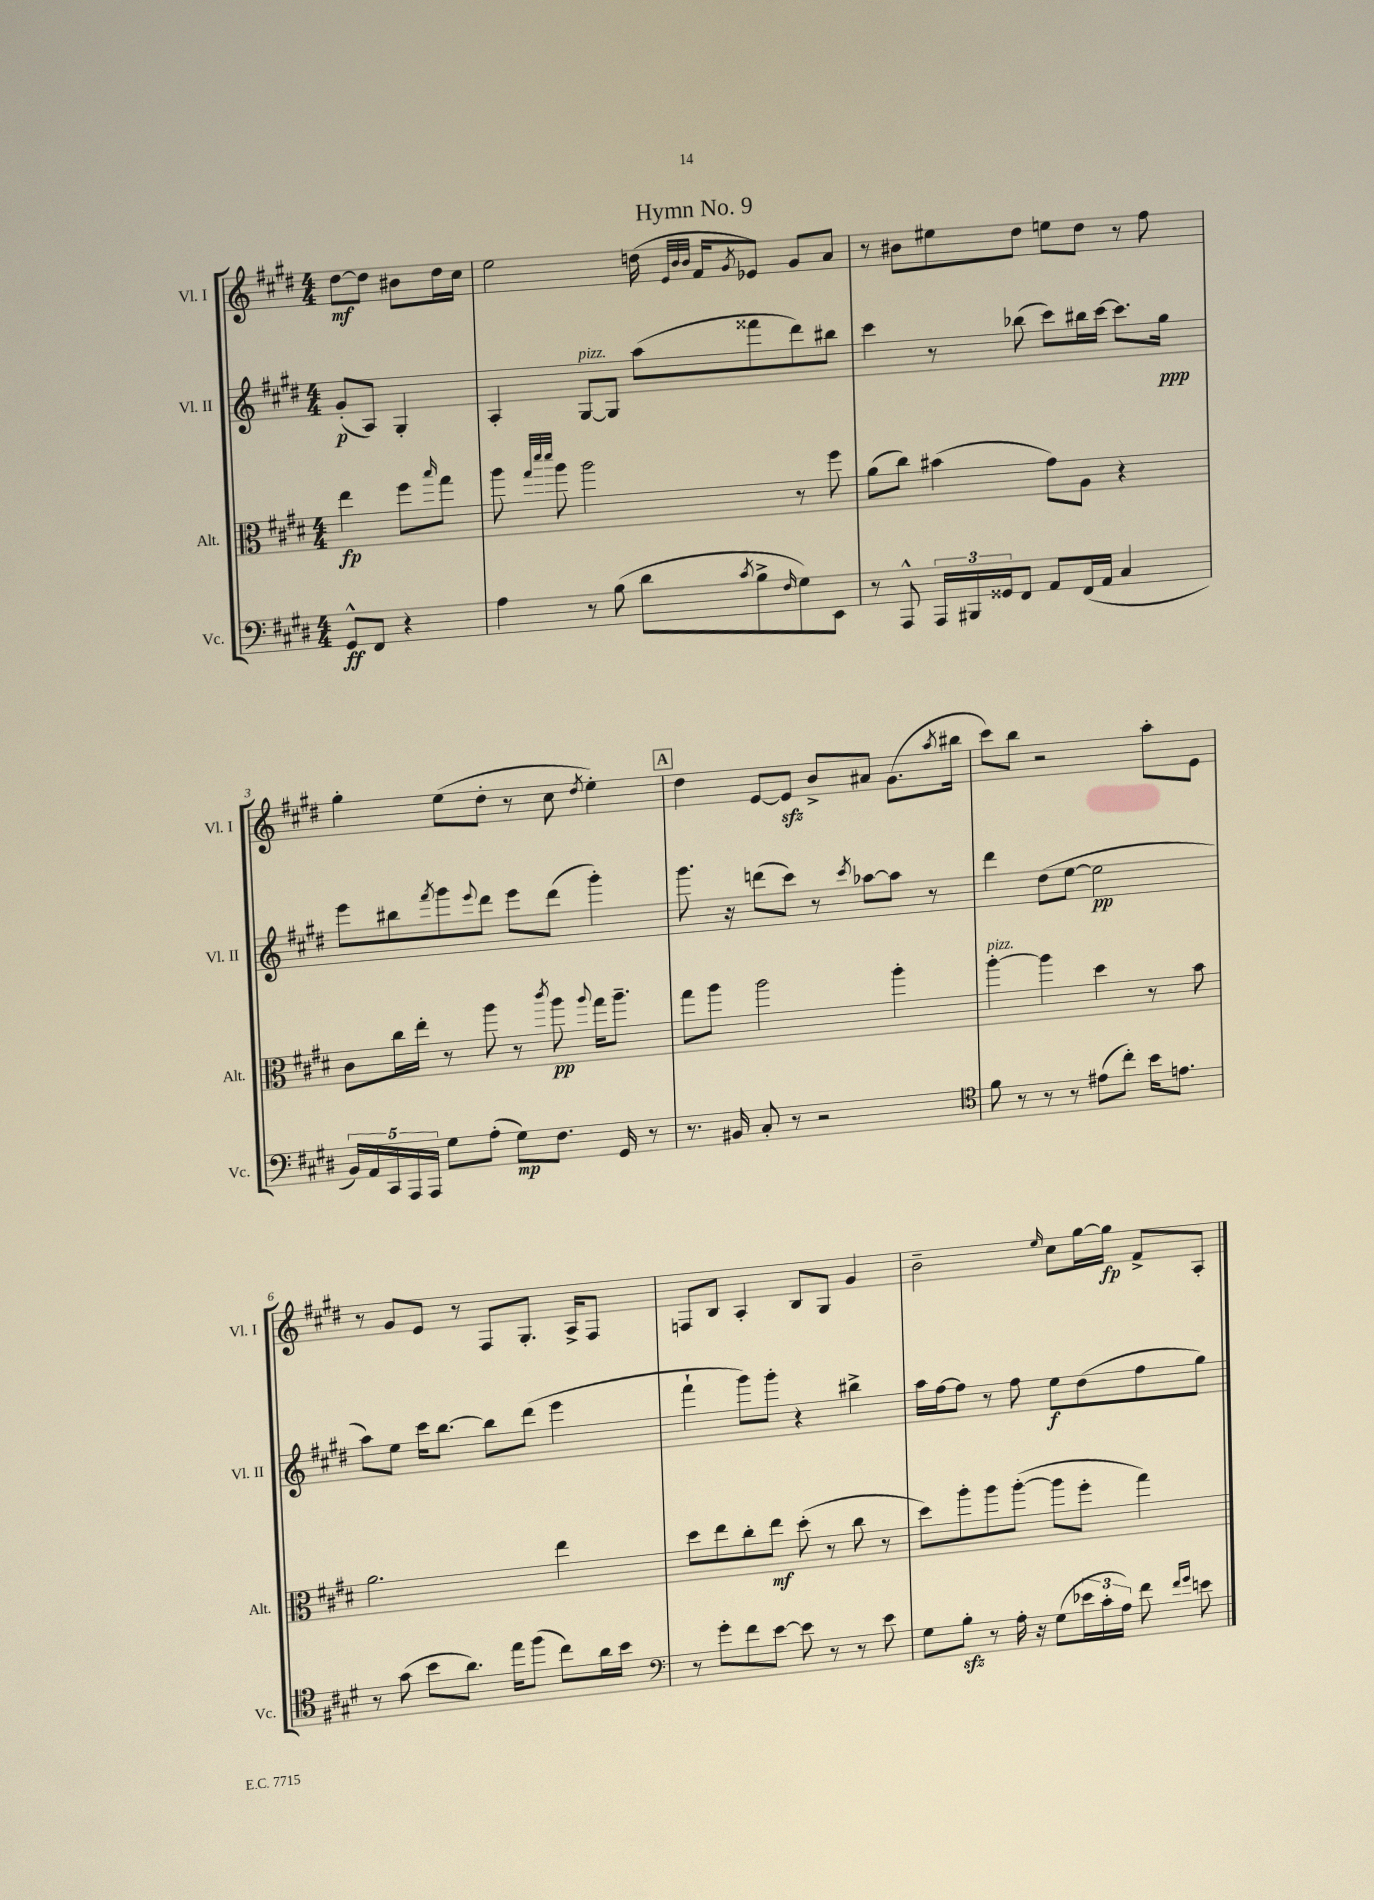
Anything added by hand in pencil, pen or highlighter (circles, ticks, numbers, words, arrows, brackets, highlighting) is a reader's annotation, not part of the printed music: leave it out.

**kern	**dynam	**kern	**dynam	**kern	**dynam	**kern	**dynam
*part4	*part4	*part3	*part3	*part2	*part2	*part1	*part1
*staff4	*staff4	*staff3	*staff3	*staff2	*staff2	*staff1	*staff1
*I"Vc.	*	*I"Alt.	*	*I"Vl. II	*	*I"Vl. I	*
*I'Vc.	*	*I'Alt.	*	*I'Vl. II	*	*I'Vl. I	*
*clefF4	*	*clefC3	*	*clefG2	*	*clefG2	*
*k[f#c#g#d#]	*	*k[f#c#g#d#]	*	*k[f#c#g#d#]	*	*k[f#c#g#d#]	*
*M4/4	*	*M4/4	*	*M4/4	*	*M4/4	*
=	=	=	=	=	=	=	=
8GG#^^/L	ff	4ee\	fp	(8g#'/L	p	[8dd#\L	mf
8FF#/J	.	.	.	8A/J)	.	8dd#\J]	.
4r	.	8ff#\L	.	4G#'/	.	8b#X\L	.
.	.	16qqbb/	.	.	.	.	.
.	.	8gg#\J	.	.	.	16dd#\L	.
.	.	.	.	.	.	16cc#\JJ	.
=1	=1	=1	=1	=1	=1	=1	=1
4A\	.	8aa\	.	4A'/	.	2ee\	.
.	.	32qqgg#/LLL	.	.	.	.	.
.	.	32qqddd#/	.	.	.	.	.
.	.	32qqddd#/JJJ	.	.	.	.	.
.	.	8aa\	.	.	.	.	.
!	!	!	!	!LO:TX:a:i:t=pizz.	!	!	!
8r	.	2aa\	.	[8G#/L	.	.	.
(8B\	.	.	.	8G#/J]	.	.	.
8d#\L	.	.	.	(8aa\L	.	(16ddn\	.
.	.	.	.	.	.	32qqe/LLL	.
.	.	.	.	.	.	32qqb/	.
.	.	.	.	.	.	32qqb/JJJ	.
.	.	.	.	.	.	16f#/KL	.
8qc#/	.	.	.	.	.	8qg#/	.
8B^\	.	.	.	8fff##X\	.	8e-X/J)	.
16qqF#/	.	.	.	.	.	.	.
8G#\)	.	8r	.	8ddd#\)	.	8g#/L	.
8EE\J	.	8ff#\	.	8bb#X\J	.	8a/J	.
=2	=2	=2	=2	=2	=2	=2	=2
8r	.	(8a\L	.	4ccc#\	.	8r	.
8AAA^^/	.	8cc#\J)	.	.	.	8b#X\L	.
24AAA/LL	.	(4b#X\	.	8r	.	8ee#X\	.
24BBB#X/	.	.	.	.	.	.	.
24GG##X/J	.	.	.	.	.	.	.
8FF#/J	.	.	.	(8bb-X\	.	8dd#\J	.
8AA/L	.	8g#\L)	.	8ccc#\L)	.	8een\L	.
(16FF#/L	.	8A\J	.	16bb#X\L	.	8dd#\J	.
16AA/JJ	.	.	.	[16ccc#\JJ	.	.	.
4C#/	.	4r	.	8.ccc#\L]	.	8r	.
.	.	.	.	.	.	8ff#\	.
.	.	.	.	16gg#\Jk	ppp	.	.
!!LO:LB:g=z
=3	=3	=3	=3	=3	=3	=3	=3
20BB/LL)	.	8c#\L	.	8eee\L	.	4gg#'\	.
20AA/	.	.	.	.	.	.	.
20CC#/	.	.	.	.	.	.	.
.	.	16cc#\L	.	8bb#X\	.	.	.
20AAA/	.	.	.	.	.	.	.
.	.	16ee'\JJ	.	.	.	.	.
20AAA/JJ	.	.	.	.	.	.	.
.	.	.	.	8qfff#/	.	.	.
8G#\L	.	8r	.	8ggg#\	.	(8ee\L	.
.	.	.	.	8qqeee/	.	.	.
(8A'\J	.	8aa\	.	8ddd#\J	.	8dd#'\J	.
8G#\L)	mp	8r	.	8eee\L	.	8r	.
.	.	8qccc#/	.	.	.	.	.
8.F#\J	.	8aa\	pp	(8ddd#\J	.	8cc#\	.
.	.	8qqaa/	.	.	.	8qdd#/	.
.	.	16gg#\KL	.	4ggg#'\)	.	4ee'\)	.
16GG#/	.	8.aa~\J	.	.	.	.	.
8r	.	.	.	.	.	.	.
!!LO:REH:place=s1:t=A
=4	=4	=4	=4	=4	=4	=4	=4
8.r	.	8gg#\L	.	8.ggg#\	.	4dd#\	.
.	.	8aa\J	.	.	.	.	.
16BB#X/	.	.	.	16r	.	.	.
8C#'/	.	2aa\	.	(8dddn\L	.	[8e/L	.
8r	.	.	.	8ccc#\J)	.	8ezz/J]	.
2r	.	.	.	8r	.	8b^/L	.
.	.	.	.	8qccc#/	.	.	.
.	.	.	.	[8aa-X\L	.	8a#X/J	.
.	.	4aa'\	.	8aa-\J]	.	(8.g#\L	.
.	.	.	.	8r	.	.	.
.	.	.	.	.	.	8qaa/	.
.	.	.	.	.	.	16bb#X\Jk	.
=5	=5	=5	=5	=5	=5	=5	=5
*clefC4	*	*	*	*	*	*	*
!	!	!LO:TX:a:i:t=pizz.	!	!	!	!	!
8f#\	.	[4aa'\	.	4ddd#\	.	8ccc#\L)	.
8r	.	.	.	.	.	8bb\J	.
8r	.	4aa\]	.	(8dd#\L	.	2r	.
8r	.	.	.	[8ee\J	.	.	.
(8e#X\L	.	4dd#\	.	2ee\]	pp	.	.
8cc#'\J)	.	.	.	.	.	.	.
16b\KL	.	8r	.	.	.	8aa'\L	.
8.en\J	.	.	.	.	.	.	.
.	.	8b\	.	.	.	8e\J	.
!!LO:LB:g=z
=6	=6	=6	=6	=6	=6	=6	=6
8r	.	2.a\	.	8aa\L)	.	8r	.
(8g#\	.	.	.	8ee\J	.	8g#/L	.
8b\L	.	.	.	16ccc#\KL	.	8e/J	.
.	.	.	.	[8.bb\J	.	.	.
8.a\J)	.	.	.	.	.	8r	.
.	.	.	.	8bb\L]	.	8F#/L	.
16ee\KL	.	.	.	.	.	.	.
(8ff#\J	.	.	.	(8ddd#\J	.	8.G#'/J	.
8cc#\L)	.	4ee\	.	4eee\	.	.	.
.	.	.	.	.	.	16A^/KL	.
16a\L	.	.	.	.	.	8F#/J	.
16b\JJ	.	.	.	.	.	.	.
=7	=7	=7	=7	=7	=7	=7	=7
*clefF4	*	*	*	*	*	*	*
8r	.	8dd#\L	.	4fff#`\	.	8Fn/L	.
8g#'\L	.	8ee\	.	.	.	8B/J	.
8f#\	.	8cc#'\	.	8ggg#\L)	.	4A'/	.
[8e\J	.	8ee\J	mf	8ggg#'\J	.	.	.
8e\]	.	(8dd#'\	.	4r	.	8B/L	.
8r	.	8r	.	.	.	8G#/J	.
8r	.	8cc#\	.	4bb#X^\	.	4g#/	.
8e\	.	8r	.	.	.	.	.
=8	=8	=8	=8	=8	=8	=8	=8
8G#\L	.	8dd#\L)	.	16aa\LL	.	2b~\	.
.	.	.	.	[16ff#\J	.	.	.
8Bzz'\J	.	8aa'\	.	8ff#\J]	.	.	.
8r	.	8aa\	.	8r	.	.	.
16A'\	.	([8aa'\J	.	8ff#\	.	.	.
16r	.	.	.	.	.	.	.
.	.	.	.	.	.	16qqee/	.
(8G#\L	.	8aa\L]	.	8ee\L	f	8cc#\L	.
24e-X\L	.	8ff#'\J	.	(8dd#\	.	[16gg#\L	.
24c#'\	.	.	.	.	.	.	.
.	.	.	.	.	.	16gg#\JJ]	fp
24A\JJ)	.	.	.	.	.	.	.
8f#\	.	4gg#\)	.	8ff#\	.	8f#^/L	.
16qqf#/LL	.	.	.	.	.	.	.
16qqg#/JJ	.	.	.	.	.	.	.
8en\	.	.	.	8gg#\J)	.	8A'/J	.
==	==	==	==	==	==	==	==
*-	*-	*-	*-	*-	*-	*-	*-
